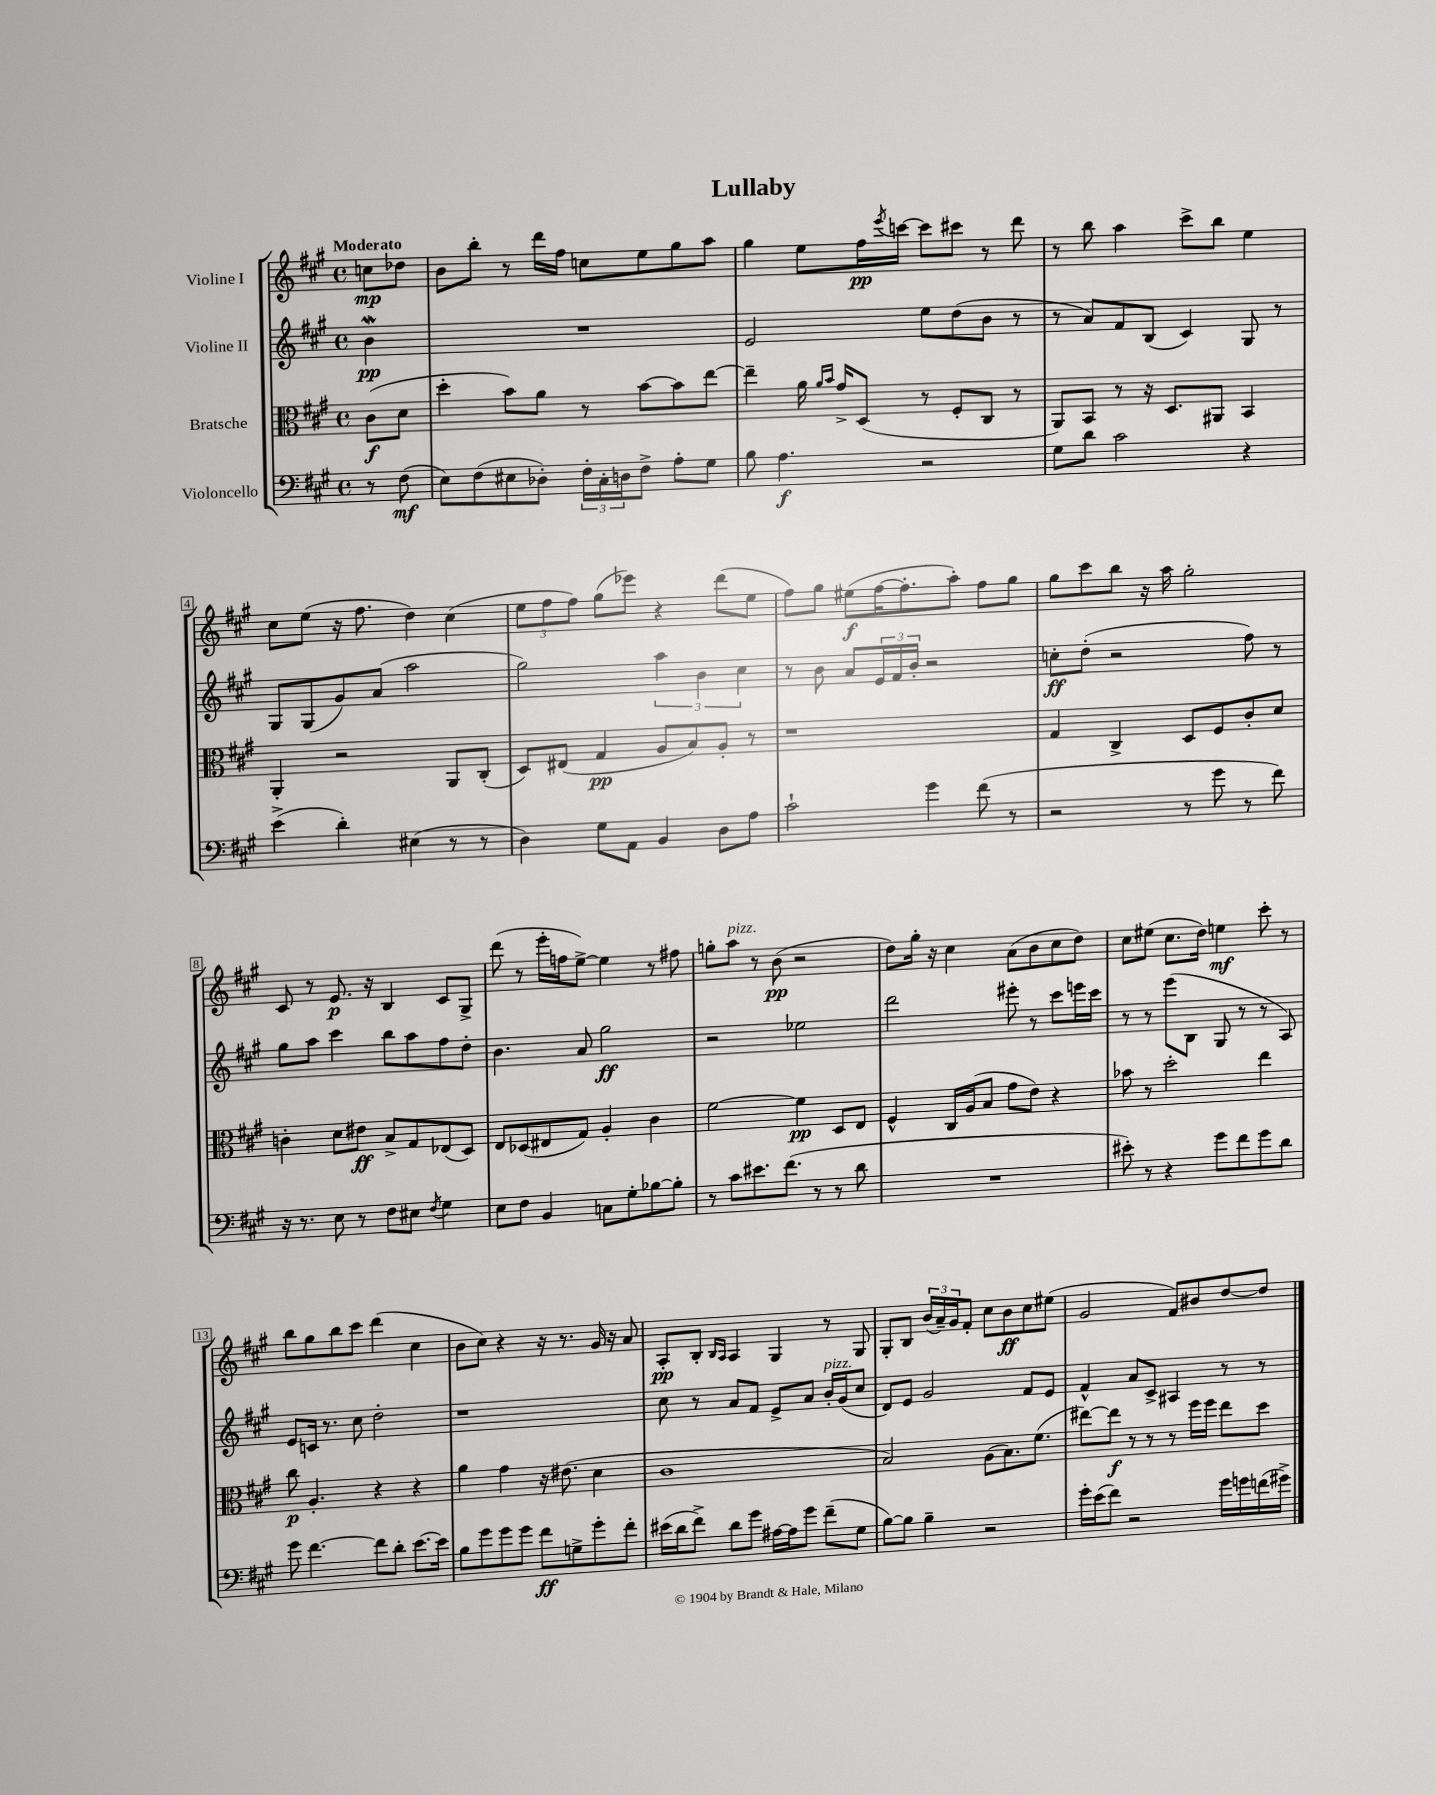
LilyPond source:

\header { title = "Lullaby" }
<<
\new StaffGroup <<
\new Staff = "s0" \with { instrumentName = "Violine I" } {
    \clef treble \key a \major \defaultTimeSignature \time 4/4 \partial 4 \tempo "Moderato"
    c''8\mp des''8 |
    b'8 b''8-. r8 d'''16 fis''16 c''8 e''8 gis''8 a''8 |
    gis''4 e''8 fis''16\pp \acciaccatura { e'''8 } c'''16~ c'''8 cis'''8 r8 d'''8 |
    r8 b''8 a''4 cis'''8-> b''8 e''4 |
    cis''8 e''8( r16 fis''8. d''4) cis''4( |
    \tuplet 3/2 { e''8 fis''8 fis''8) } gis''8( ees'''8) r4 d'''8( e''8 |
    fis''8) gis''8 eis''8\f( fis''16~ fis''8.-. a''8-.) fis''8 gis''8 |
    gis''8 cis'''8 b''8 r16 a''16 gis''2-. |
    cis'8 r8 e'8.\p r16 b4 cis'8 gis8-> |
    d'''8( r8 e'''16-. f''16 e''8~->) e''4 r8 fis''8 |
    g''8-. a''8^\markup { \italic "pizz." } r8 b'8\pp( r2 |
    d''8) gis''16-. r16 cis''4 a'8( b'8 cis''8 d''8) |
    cis''8 eis''8( cis''8. d''16) e''4\mf cis'''8-. r8 |
    b''8 gis''8 b''8 cis'''8 d'''4( cis''4 |
    b'8 cis''8) r4 r16 r8. gis'16 r16 a'8 |
    a8-.\pp b8-. \grace { b16 a16 } a4 gis4 r8 gis8 |
    gis8-. b8 \tuplet 3/2 { b'16( a'16--) gis'16 } fis'8-. cis''8 b'8\ff cis''8 eis''8( |
    gis'2 fis'8) bis'8 d''8~ d''8 \bar "|." |
}
\new Staff = "s1" \with { instrumentName = "Violine II" } {
    \clef treble \key a \major \defaultTimeSignature \time 4/4 \partial 4
    b'4\mordent\pp |
    R1 |
    e'2 e''8 d''8( b'8 r8 |
    r8 a'8) fis'8 b8( cis'4) gis8 r8 |
    gis8 gis8( gis'8) a'8( a''2 |
    gis''2) \tuplet 3/2 { a''4 b'4 cis''4 } |
    r8 b'8 a'8 \tuplet 3/2 { e'16 fis'16 b'16-. } r2 |
    c''8-.\ff d''8-.( r2 fis''8) r8 |
    gis''8 a''8 cis'''4 b''8 a''8 fis''8 d''8-. |
    b'4. a'8 gis''2\ff |
    r2 ees''2 |
    d'''2 eis'''8-. r8 cis'''8 e'''16 cis'''16 |
    r8 r8 e'''8( b8 gis8 r8 r8 a8) |
    e'8 c'16 r8. cis''8 d''2-. |
    r1 |
    cis''8 r8 a'8 fis'8 e'8-> a'8 b'16-.^\markup { \italic "pizz." } gis'16( cis''8 |
    d'8) e'8 gis'2 fis'8 e'8 |
    fis'4-^ a'8 cis'8-> ais4 r8 r8 \bar "|." |
}
\new Staff = "s2" \with { instrumentName = "Bratsche" } {
    \clef alto \key a \major \defaultTimeSignature \time 4/4 \partial 4
    cis'8\f( d'8 |
    d''4-. b'8) a'8 r8 b'8~ b'8 e''8~ |
    e''4-- a'16 \grace { a'16 b'16 } gis'16-> d8( r8 fis8-. cis8 r8 |
    a,8) b,8 r8 r16 d8. ais,8 b,4 |
    a,4-. r2 a,8 cis8-.( |
    d8) eis8( gis4\pp a8 b8) a8-. r8 |
    r1 |
    gis4 cis4-> d8 fis8 cis'8-. d'8 |
    c'4-. d'8 eis'8\ff b8-> gis8 ees8( d8) |
    e8 des8( eis8 gis8) a4-. cis'4 |
    fis'2~ fis'4\pp d8 e8 |
    fis4-^ cis16 a16( b8 gis'8 e'8) r4 |
    bes'8 r8 d''2-. e''4 |
    cis''8\p a4.-. r4 r4 |
    a'4 gis'4 r16 eis'8.( d'4 |
    cis'1 |
    b2) a8( b8.) fis'8.( |
    eis''8~) eis''8\f r8 r8 r8 fis''16 fis''16 eis''8 d''8 \bar "|." |
}
\new Staff = "s3" \with { instrumentName = "Violoncello" } {
    \clef bass \key a \major \defaultTimeSignature \time 4/4 \partial 4
    r8 fis8\mf( |
    e8) fis8( eis8 des8-.) \tuplet 3/2 { fis16-. cis16-. d16 } fis8-> a8-. gis8 |
    b8 a4.\f r2 |
    gis8 d'8 cis'2 r4 |
    e'4->( d'4-.) eis4( r8 r8 |
    d4) gis8 a,8 b,4 d8 a8 |
    cis'2-! gis'4 fis'8( r8 |
    r2 r8 gis'8 r8 fis'8) |
    r16 r8. e8 r8 fis8 eis8 \acciaccatura { fis8 } gis4 |
    e8 fis8 b,4 c8 gis8-. bes8~ bes8-. |
    r8 cis'8 eis'8. fis'8.( r8 r8 d'8 |
    R1 |
    eis'8-.) r8 r4 gis'8 fis'8 gis'8 d'8 |
    gis'8 fis'4.~ fis'8 d'8-. e'8.~ e'16 |
    b8 gis'8 gis'8 gis'8 fis'8\ff g8-> gis'8-. fis'8-. |
    eis'16( d'16 fis'8->) d'8 gis'8 ais16~ ais16 gis'8 fis'8--( gis8 |
    b8~) b8 b4-- r2 |
    gis'16-. e'16( fis'8) r2 gis'16 g'16 f'16( gis'16->) \bar "|." |
}
>>
>>
\layout { \context { \Score \override BarNumber.stencil = #(make-stencil-boxer 0.1 0.3 ly:text-interface::print) } }
